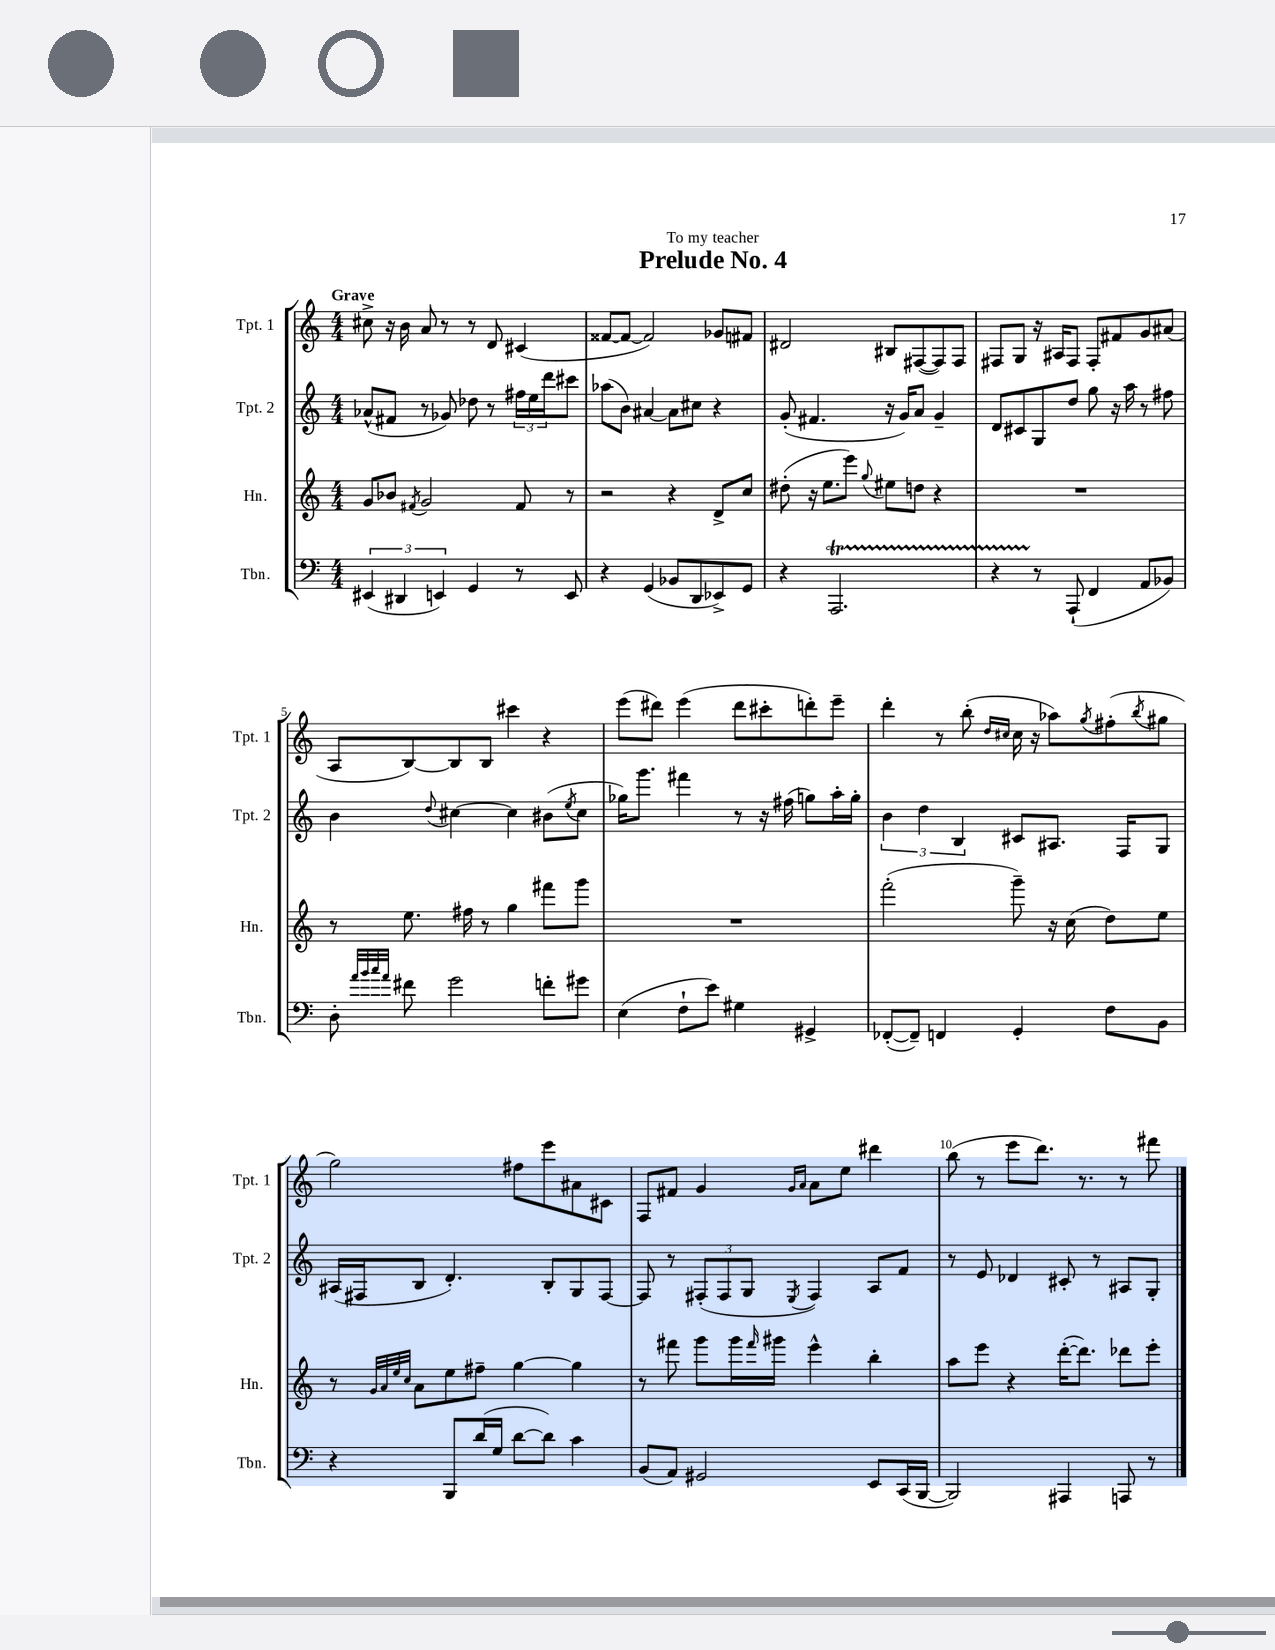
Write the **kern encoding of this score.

**kern	**kern	**kern	**kern
*staff4	*staff3	*staff2	*staff1
*clefF4	*clefG2	*clefG2	*clefG2
*k[]	*k[]	*k[]	*k[]
*M4/4	*M4/4	*M4/4	*M4/4
(6EE#/	8g/L	(8a-^^/L	8cc#^\
.	8b-/J	8f#/J	16r
6DD#/	.	.	.
.	.	.	16b\
.	8qf#/	.	.
.	2g/	8r	8a/
6EE/)	.	.	.
.	.	8g-/)	8r
4GG/	.	8dd-\	8r
.	.	8r	8d/
8r	8f#/	24ff#\LL	(4c#/
.	.	24ee\	.
.	.	24ddd\J	.
8EE/	8r	8ccc#\J	.
=	=	=	=
4r	2r	(8aa-\L	[8f##/L
.	.	8b\J)	8f##/_J
(4GG/	.	[4a#/	2f##/])
8BB-/L	4r	8a#\]L	.
8DD/	.	8cc#\J	.
8EE-^/)	8d^/L	4r	8g-/L
8GG/J	8cc/J	.	8f#/J
=	=	=	=
4r	(8dd#'\	(8g'/	2d#/
.	16r	4.f#/	.
.	8.ee\L	.	.
2.AAA/	.	.	.
.	8eee\J)	.	.
.	8qqgg/	.	.
.	8ee#\L	16r	8B#/L
.	.	16g/LK)	.
.	8dd\J	8a/J	([8F#/
.	4r	4g~/	8F#/])
.	.	.	8F#/J
=	=	=	=
4r	1r	8d/L	8F#/L
.	.	8c#/	8G/J
8r	.	8G/	16r
.	.	.	16A#/LK
(8AAA`/	.	8dd/J	8F#/J
4FF/	.	8gg\	8F#'/L
.	.	16r	8f#/
.	.	16aa\	.
8AA/L	.	8r	8g/
8BB-/J)	.	8ff#\	(8a#/J
=	=	=	=
8D'\	8r	4b\	8A/L
32qqa/LLL	.	.	.
32qqb/	.	.	.
32qqcc/	.	.	.
32qqa/JJJ	.	.	.
8f#\	8.ee\	.	[8B/)
.	.	8qqdd/	.
2g\	.	[4cc#\	8B/]
.	16ff#\	.	.
.	8r	.	8B/J
.	4gg\	4cc#\]	4ccc#\
8f'\L	8fff#\L	(8b#\L	4r
.	.	8qee/	.
8g#\J	8ggg\J	8cc#\J	.
=	=	=	=
(4E\	1r	16gg-\LK)	(8eee\L
.	.	8.ggg\J	.
.	.	.	8ddd#\J)
8F`\L	.	4fff#\	(4eee\
8e\J)	.	.	.
4G#\	.	8r	8ddd#\L
.	.	16r	8ccc#'\
.	.	(16ff#\	.
4GG#^/	.	8gg\L)	8ddd'\)
.	.	16aa'\L	8eee~\J
.	.	16gg'\JJ	.
=	=	=	=
([8FF-'/L	(2fff'\	6b\	4ddd'\
8FF-~/]J)	.	.	.
.	.	6dd\	.
4FF/	.	.	8r
.	.	6B/	.
.	.	.	(8bb'\
.	.	.	16qqdd/LL
.	.	.	16qqcc#/JJ
4GG'/	8ggg~\)	8c#/L	16cc#\
.	.	.	16r
.	16r	8.A#/J	8aa-\L)
.	(16cc\	.	.
.	.	.	8qgg/
8F\L	8dd\L)	.	(8ff#'\
.	.	16F/LK	.
.	.	.	8qbb/
8BB\J	8ee\J	8G/J	8gg#\J
=	=	=	=
4r	8r	(16A#/LL	2gg\)
.	.	16F#/J	.
.	32qqg/LLL	.	.
.	32qqa/	.	.
.	32qqee/	.	.
.	32qqcc/JJJ	.	.
.	8a\L	8B/J	.
8BBB/L	8ee\	4.d'/)	.
(16d/L	8ff#~\J	.	.
16G/JJ	.	.	.
[8d\L	[4gg\	.	8ff#\L
8d\]J)	.	8B'/L	8eee\
4c\	4gg\]	8G/	8a#\
.	.	[8F#/J	8c#\J
=	=	=	=
(8BB/L	8r	8F#/]	8F/L
8AA/J)	8fff#\	8r	8f#/J
2GG#/	8ggg\L	(12F#'/L	4g/
.	.	12F#/	.
.	16ggg\L	.	.
.	.	12G/J	.
.	16qqfff#/	.	.
.	16ggg#\JJ	.	.
.	.	.	16qqg/LL
.	.	8qE/	16qqa/JJ
.	4eee^^\	4F#/)	8a\L
.	.	.	8ee\J
8EE/L	4bb'\	8A/L	4ddd#\
(16CC/L	.	8f/J	.
[16BBB/JJ	.	.	.
=	=	=	=
2BBB/])	8aa\L	8r	(8bb\
.	8eee\J	8e/	8r
.	4r	4d-/	8eee\L
.	.	.	8.ddd\J)
4AAA#/	([16ddd'\LK	8c#'/	.
.	8.ddd\]J)	.	8.r
.	.	8r	.
8AAA/	8ddd-\L	8A#/L	8r
8r	8eee'\J	8G'/J	8fff#\
==	==	==	==
*-	*-	*-	*-
